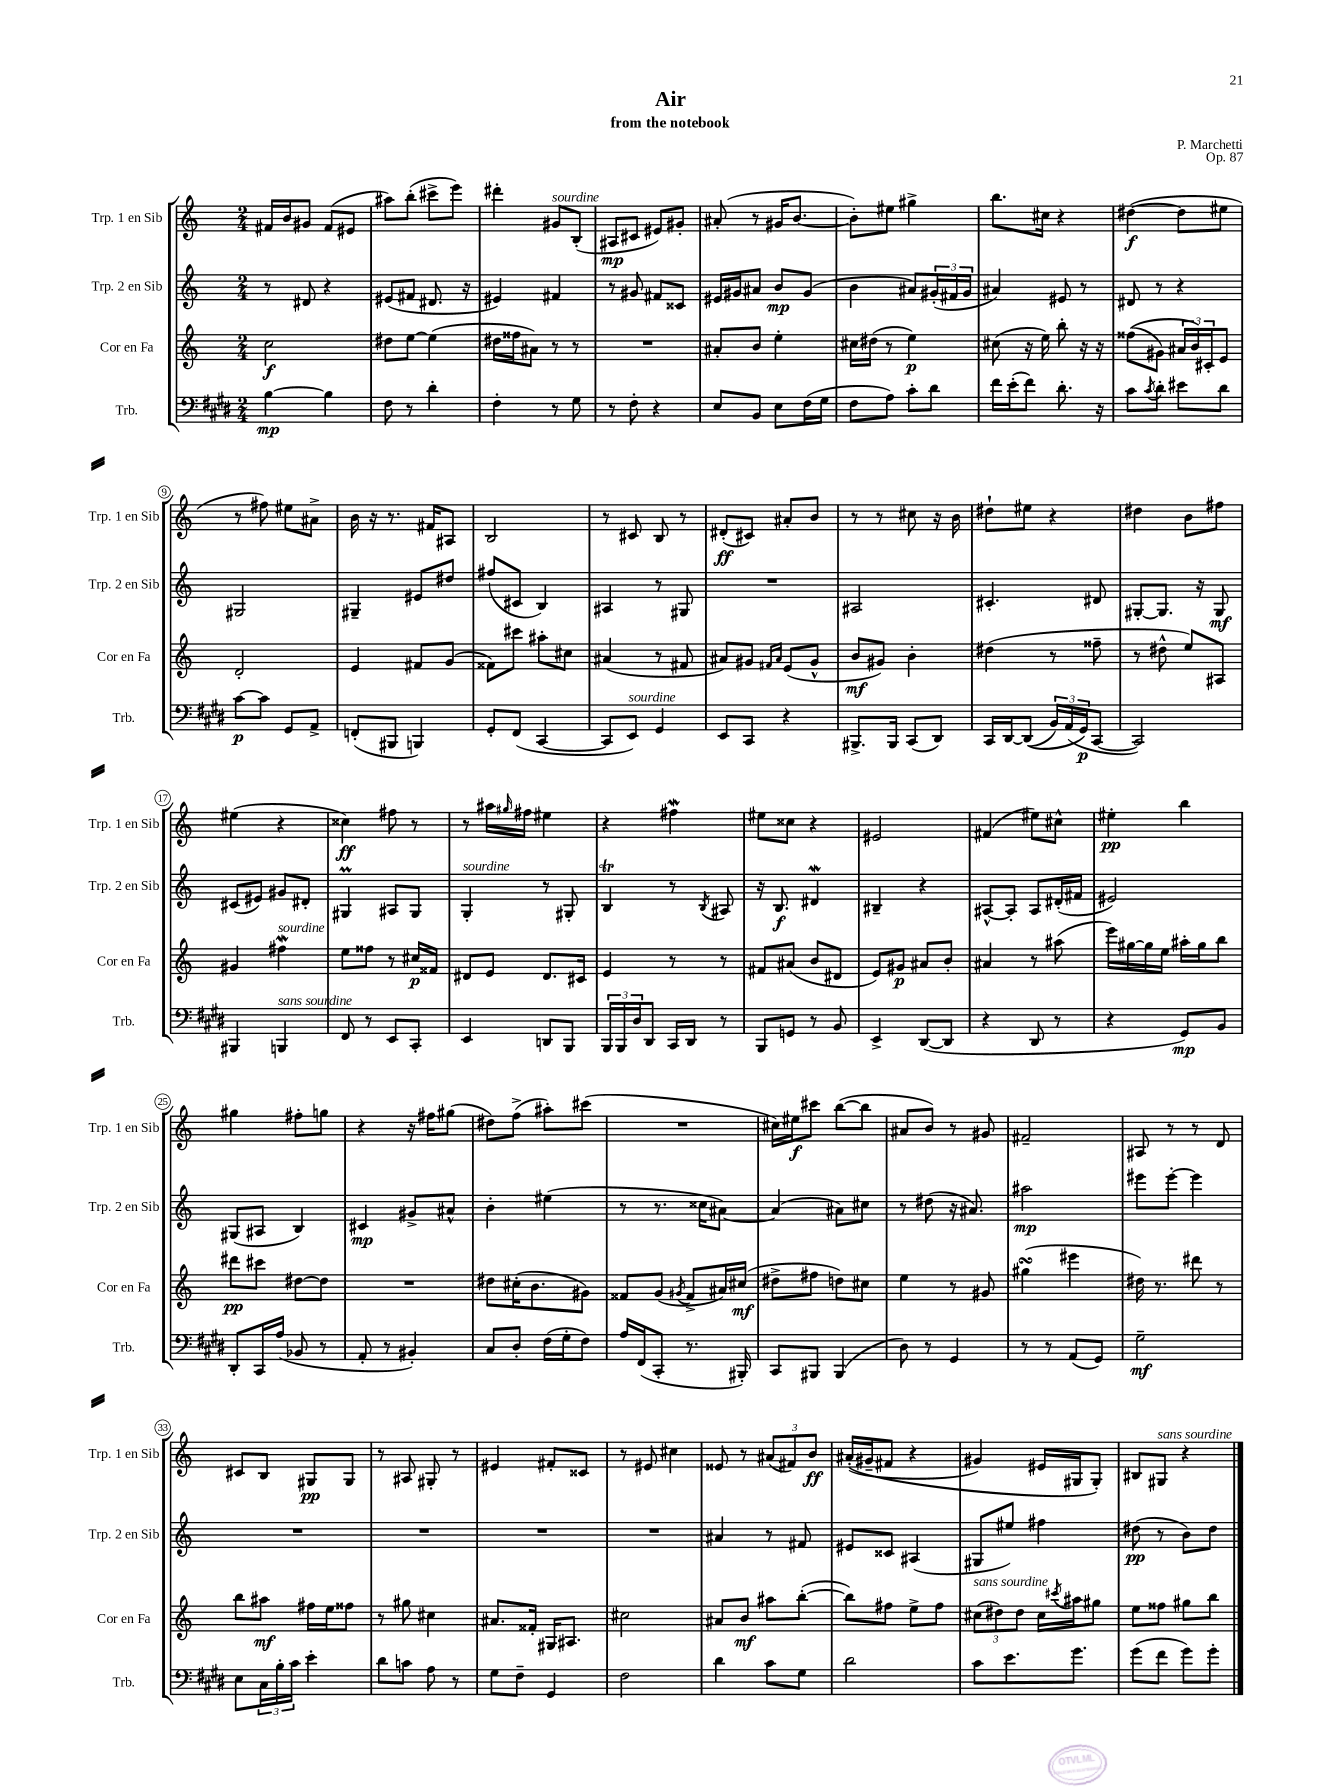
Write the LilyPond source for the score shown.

\header { title = "Air" composer = "P. Marchetti" subtitle = "from the notebook" opus = "Op. 87" }
<<
\new StaffGroup <<
\new Staff = "s0" \with { instrumentName = "Trp. 1 en Sib" shortInstrumentName = "Trp. 1 en Sib" } {
    \clef treble \key c \major \numericTimeSignature \time 2/4
    fis'16 b'16 gis'8 fis'8( eis'8 |
    ais''8) b''8-.( cis'''8-> e'''8) |
    dis'''4-. gis'8^\markup { \italic "sourdine" } b8-.( |
    ais8\mp cis'8 eis'8) gis'8-. |
    ais'8-.( r8 gis'16 b'8.~ |
    b'8-.) eis''8 gis''4-> |
    b''8. cis''16 r4 |
    dis''4~\f( dis''8 eis''8 |
    r8 fis''8) eis''8 ais'8-> |
    b'16 r16 r8. fis'16 ais8 |
    b2 |
    r8 cis'8 b8 r8 |
    dis'8-.\ff( cis'8) ais'8-. b'8 |
    r8 r8 cis''8 r16 b'16 |
    dis''8-! eis''8 r4 |
    dis''4 b'8 fis''8 |
    eis''4( r4 |
    cisis''4\ff) fis''8 r8 |
    r8 ais''16 \grace { gis''16 } fis''16 eis''4 |
    r4 fis''4\mordent |
    eis''8 cisis''8 r4 |
    eis'2 |
    fis'4( eis''8) cis''8-^ |
    eis''4-.\pp b''4 |
    gis''4 fis''8-. g''8 |
    r4 r16 fis''16 gis''8( |
    dis''8) f''8->( ais''8-.) cis'''8( |
    R2 |
    cis''16) eis''16\f cis'''8 b''8~( b''8 |
    ais'8 b'8) r8 gis'8 |
    fis'2-- |
    ais8 r8 r8 d'8 |
    cis'8 b8 gis8\pp gis8 |
    r8 ais8 gis8-. r8 |
    eis'4 fis'8-. cisis'8 |
    r8 eis'8 cis''4 |
    eisis'8 r8 \tuplet 3/2 { ais'8( fis'8) b'8\ff } |
    ais'16-.(\( gis'16-- fis'8 r4 |
    gis'4) eis'16 gis16 gis8-.\) |
    bis8 gis8^\markup { \italic "sans sourdine" } r4 \bar "|." |
}
\new Staff = "s1" \with { instrumentName = "Trp. 2 en Sib" shortInstrumentName = "Trp. 2 en Sib" } {
    \clef treble \key c \major \numericTimeSignature \time 2/4
    r8 dis'8 r4 |
    eis'8( fis'8 dis'8. r16 |
    eis'4) fis'4 |
    r8 gis'8 fis'8 cisis'8 |
    eis'16 gis'16 ais'8 b'8\mp gis'8( |
    b'4 ais'8) \tuplet 3/2 { gis'16-.( fis'16 gis'16 } |
    ais'4) eis'8 r8 |
    dis'8 r8 r4 |
    gis2 |
    gis4-- eis'8 dis''8 |
    fis''8( cis'8 b4) |
    ais4 r8 gis8 |
    R2 |
    ais2 |
    cis'4.-. dis'8 |
    gis8~-. gis8. r16 gis8\mf |
    cis'8( eis'8) gis'8 dis'8-. |
    gis4\prall ais8 gis8 |
    g4-.^\markup { \italic "sourdine" } r8 gis8-. |
    b4\trill r8 \acciaccatura { b8 } ais8 |
    r16 b8.\f dis'4\mordent |
    bis4-- r4 |
    ais8~-^ ais8-. ais8 dis'16-.( fis'16 |
    eis'2) |
    gis8( ais8 b4) |
    cis'4\mp gis'8-> ais'8-^ |
    b'4-. eis''4( |
    r8 r8. cisis''16 ais'8~) |
    ais'4( ais'8) cis''8 |
    r8 dis''8( r16 ais'8.) |
    ais''2\mp |
    eis'''8 eis'''8~-. eis'''4 |
    R2 |
    R2 |
    R2 |
    R2 |
    ais'4 r8 fis'8 |
    eis'8 cisis'8 ais4( |
    gis8 eis''8) fis''4 |
    dis''8\pp( r8 b'8) dis''8 \bar "|." |
}
\new Staff = "s2" \with { instrumentName = "Cor en Fa" shortInstrumentName = "Cor en Fa" } {
    \clef treble \key c \major \numericTimeSignature \time 2/4
    c''2\f |
    dis''8 e''8~ e''4( |
    dis''16 fisis''16 ais'8) r8 r8 |
    R2 |
    ais'8-. b'8 e''4-. |
    cis''16 dis''16( r8 e''4\p) |
    cis''8( r16 e''16) b''8-. r16 r16 |
    fisis''8(\( gis'8) \tuplet 3/2 { ais'16 b'16\) cis'16-. } e'8 |
    d'2-. |
    e'4 fis'8 g'8( |
    fisis'8) cis'''8 ais''8-. cis''8 |
    ais'4( r8 fis'8 |
    ais'8) gis'8 \grace { fis'16 ais'16 } e'8( gis'8-^ |
    b'8\mf gis'8) b'4-. |
    dis''4( r8 fisis''8-- |
    r8 dis''8-^ e''8) ais8 |
    gis'4 fis''4\mordent^\markup { \italic "sourdine" } |
    e''8 fisis''8 r8 cis''16\p fisis'16 |
    dis'8 e'8 dis'8. cis'16 |
    e'4 r8 r8 |
    fis'8 ais'8( b'8 dis'8 |
    e'8) gis'8\p ais'8 b'8-. |
    ais'4 r8 ais''8( |
    e'''16) gis''16~ gis''16 e''16 ais''16-. gis''16 b''8 |
    dis'''8\pp cis'''8 dis''8~ dis''8 |
    R2 |
    dis''8 cis''16-.( b'8. gis'8) |
    fisis'8 g'8( \acciaccatura { gis'8 } fisis'8-> ais'16) cis''16\mf( |
    dis''8-> fis''8 d''8) cis''8 |
    e''4 r8 gis'8 |
    gis''4\turn( eis'''4 |
    dis''16) r8. dis'''8 r8 |
    b''8 ais''8\mf fis''16 e''16 fisis''8 |
    r8 gis''8 cis''4 |
    ais'8. fisis'16-. gis16 ais8. |
    cis''2 |
    ais'8 b'8\mf ais''8 b''8~-.( |
    b''8) fis''8 e''8-> fis''8 |
    \tuplet 3/2 { cis''8^\markup { \italic "sans sourdine" }( dis''8) dis''8 } cis''16 \acciaccatura { cis'''8 } ais''16 gis''8 |
    e''8 fisis''8 gis''8 b''8 \bar "|." |
}
\new Staff = "s3" \with { instrumentName = "Trb." shortInstrumentName = "Trb." } {
    \clef bass \key e \major \numericTimeSignature \time 2/4
    b4~\mp b4 |
    fis8 r8 dis'4-. |
    fis4-. r8 gis8 |
    r8 fis8-. r4 |
    e8 b,8 e8 fis16( gis16 |
    fis8 a8) cis'8-. dis'8 |
    fis'16 e'16-.( fis'8) dis'8.-. r16 |
    cis'8 \acciaccatura { cis'8 } dis'8-. eis'8 dis'8 |
    cis'8~\p cis'8 gis,8 a,8-> |
    f,8-.( bis,,8 b,,4) |
    gis,8-. fis,8( cis,4~ |
    cis,8 e,8^\markup { \italic "sourdine" }) gis,4 |
    e,8 cis,8 r4 |
    bis,,8.-> bis,,16 cis,8( dis,8) |
    cis,16 dis,16~ dis,8(\( \tuplet 3/2 { b,16) a,16( gis,16\p\) } cis,8~ |
    cis,2) |
    bis,,4 b,,4^\markup { \italic "sans sourdine" } |
    fis,8 r8 e,8 cis,8-. |
    e,4 d,8 b,,8 |
    \tuplet 3/2 { b,,16 b,,16 dis16 } dis,8 cis,16 dis,16 r8 |
    b,,8 g,8 r8 b,8 |
    e,4-> dis,8~( dis,8 |
    r4 dis,8 r8 |
    r4 gis,8\mp) b,8 |
    dis,8-. cis,16 a16( bes,8 r8 |
    a,8-. r8 bis,4-.) |
    cis8 dis8-. fis16( gis16-. fis8) |
    a16 fis,16( cis,8-. r8. bis,,16-.) |
    cis,8 bis,,8 bis,,4( |
    dis8) r8 gis,4 |
    r8 r8 a,8( gis,8) |
    gis2--\mf |
    e8 \tuplet 3/2 { cis16 b16-. cis'16 } e'4-. |
    dis'8 c'8 a8 r8 |
    gis8 fis8-- gis,4 |
    fis2 |
    dis'4 cis'8 gis8 |
    dis'2 |
    cis'8 e'8. gis'8. |
    gis'8( fis'8 gis'8) gis'8-. \bar "|." |
}
>>
>>
\layout { \context { \Score \override BarNumber.stencil = #(make-stencil-circler 0.1 0.3 ly:text-interface::print) } }
